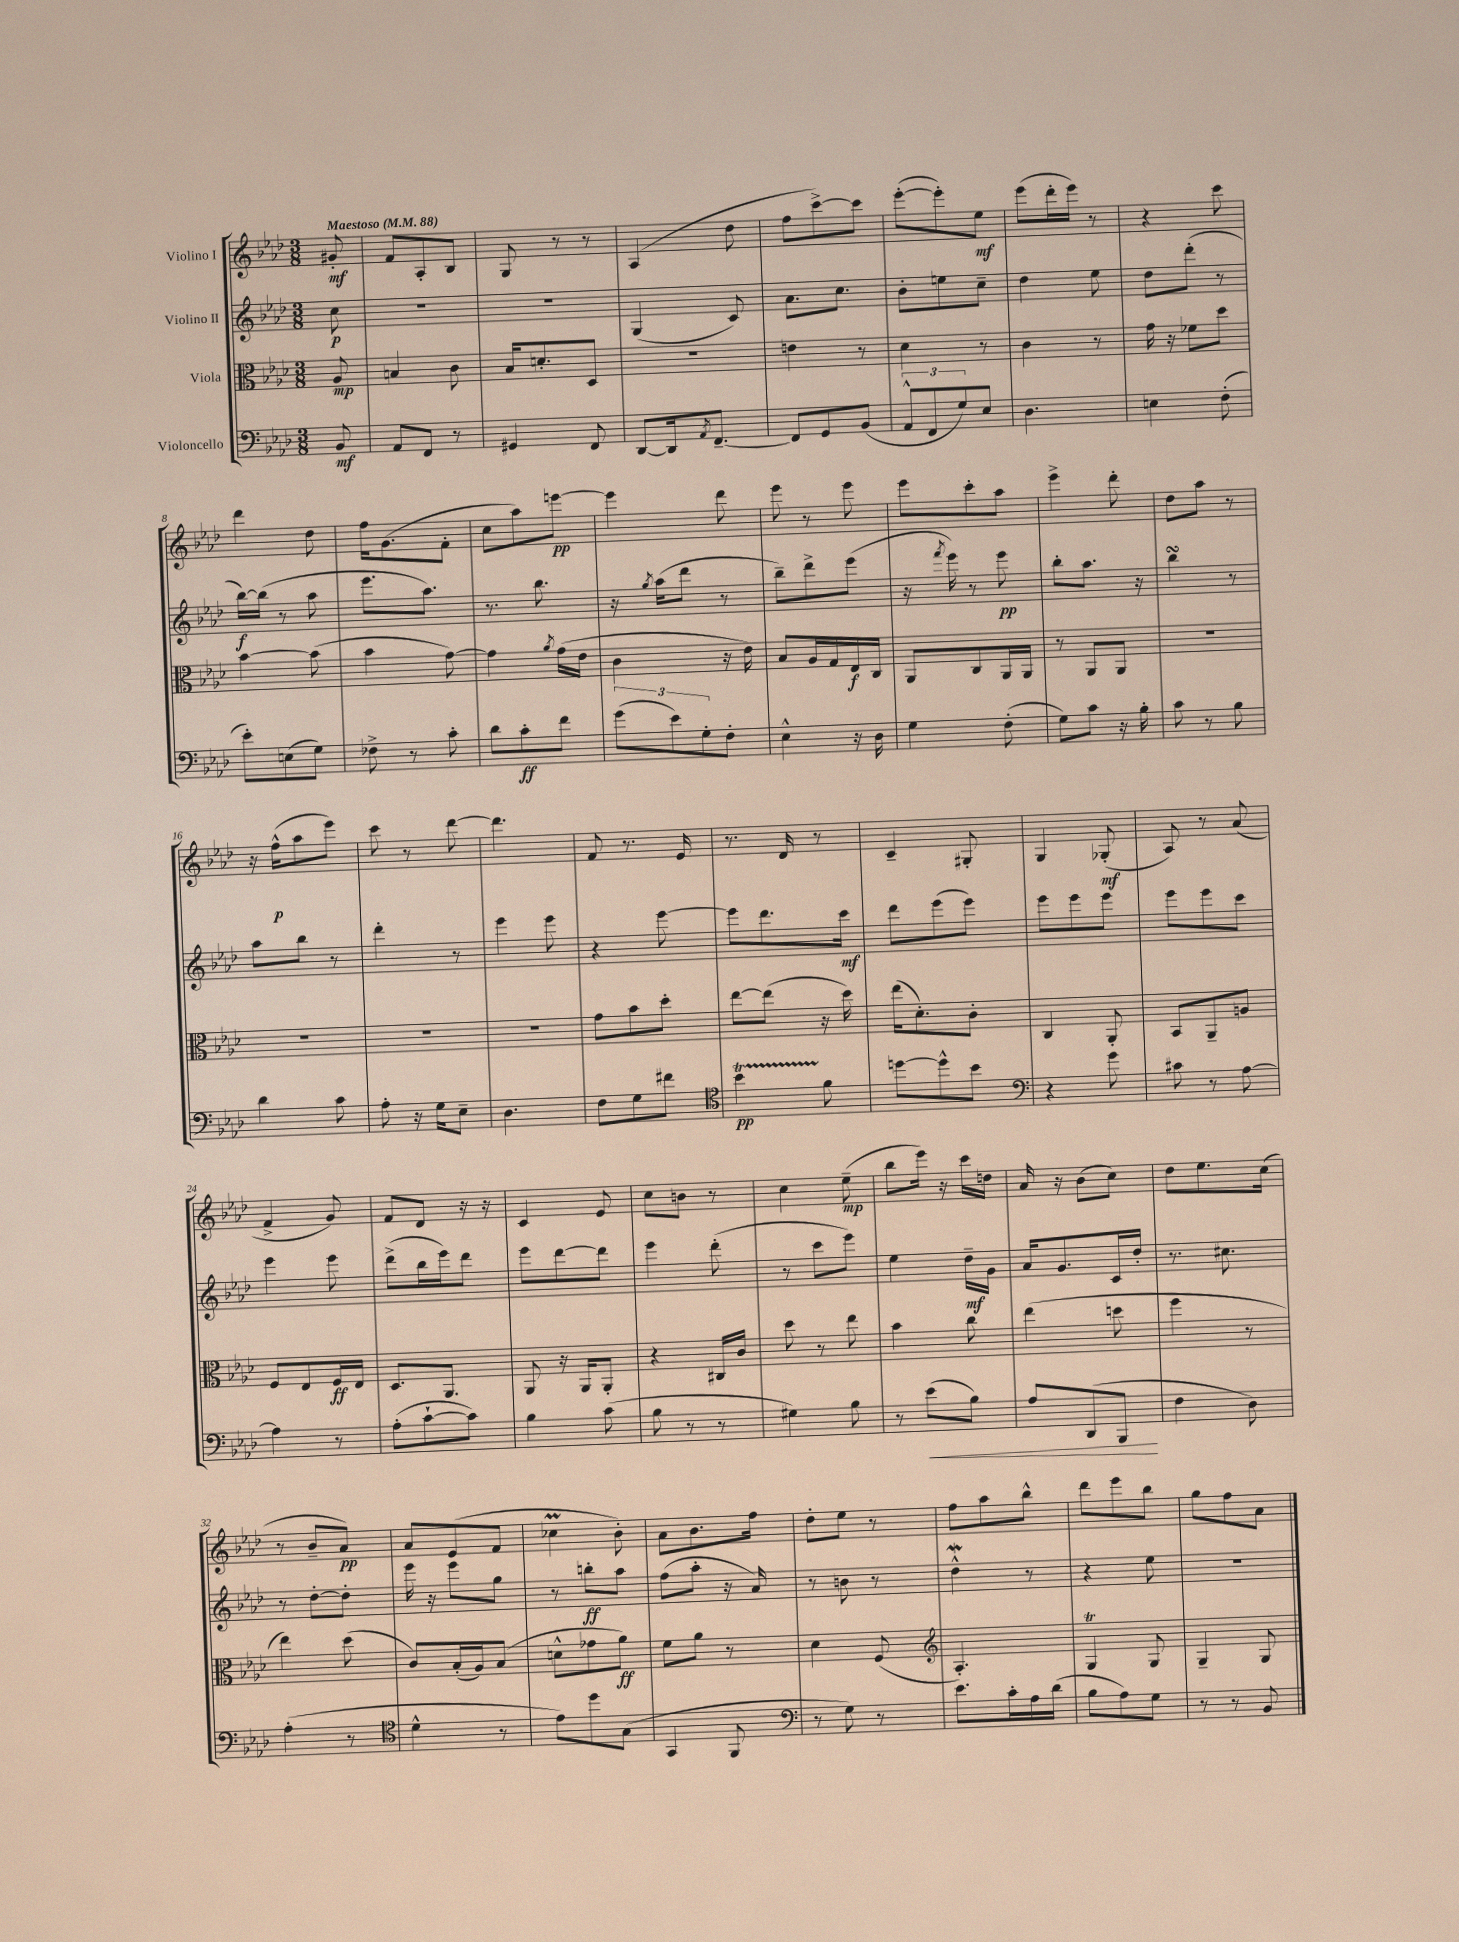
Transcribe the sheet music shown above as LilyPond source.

<<
\new StaffGroup <<
\new Staff = "s0" \with { instrumentName = "Violino I" } {
    \clef treble \key aes \major \numericTimeSignature \time 3/8 \partial 8 \tempo "Maestoso" 4 = 88
    gis'8-.\mf |
    f'8 aes8-. bes8 |
    g8 r8 r8 |
    aes4( des''8 |
    f''8 c'''8~->) c'''8 |
    ees'''8~-.( ees'''8-.) ees''8\mf |
    ees'''8( des'''16-. ees'''16) r8 |
    r4 c'''8 |
    des'''4 des''8 |
    f''16 g'8.( f'8-. |
    c''8 aes''8) e'''8~\pp |
    e'''4 des'''8 |
    ees'''8 r8 ees'''8 |
    ees'''8 c'''8-. aes''8 |
    ees'''4-> des'''8-. |
    des''8 aes''8 r8 |
    r16 f''16-^\p( aes''8 ees'''8) |
    c'''8 r8 des'''8~ |
    des'''4. |
    f'8 r8. ees'16 |
    r8. des'16 r8 |
    c'4-- gis8-. |
    g4 ges8-.\mf( |
    aes8) r8 aes'8( |
    f'4-> g'8) |
    f'8 des'8 r16 r16 |
    c'4 ees'8 |
    c''8 b'8 r8 |
    c''4 ees''8--\mp( |
    bes''8 ees'''16) r16 c'''16 d''16 |
    aes'16 r16 bes'8( c''8) |
    des''8 ees''8. c''16( |
    r8 bes'8-- aes'8\pp) |
    aes'8 ees'8( f'8 |
    ces''4\prall bes'8-.) |
    aes'8 bes'8. f''16 |
    des''8-. ees''8 r8 |
    f''8 aes''8 bes''8-^ |
    des'''8 ees'''8 bes''8 |
    g''8 f''8 aes'8 \bar "|." |
}
\new Staff = "s1" \with { instrumentName = "Violino II" } {
    \clef treble \key aes \major \numericTimeSignature \time 3/8 \partial 8
    c''8\p |
    R4. |
    R4. |
    g4( c'8) |
    aes'8. c''8. |
    bes'8-. e''8 c''8-- |
    des''4 ees''8 |
    des''8 des'''8-.( r8 |
    bes''16~\f) bes''16( r8 aes''8 |
    ees'''8. aes''8.) |
    r8. bes''8. |
    r16 \acciaccatura { g''8 } aes''16( des'''8 r8 |
    bes''8--) des'''8-> ees'''8( |
    r16 \acciaccatura { f'''8 } ees'''16) r8 ees'''8\pp |
    bes''8-. aes''8. r16 |
    bes''4\turn r8 |
    aes''8 bes''8 r8 |
    des'''4-. r8 |
    ees'''4 ees'''8 |
    r4 ees'''8~ |
    ees'''8 des'''8. c'''16\mf |
    des'''8 ees'''8( ees'''8) |
    ees'''8 ees'''8 ees'''8 |
    ees'''8 ees'''8 c'''8 |
    ees'''4 ees'''8 |
    des'''8->( bes''16 ees'''16) des'''8 |
    ees'''8 des'''8~ des'''8 |
    ees'''4 des'''8-.( |
    r8 c'''8 ees'''8) |
    ees''4 des''16--\mf g'16 |
    aes'16 g'8. c'16 des''16-. |
    r8. cis''8. |
    r8 des''8~-. des''8-. |
    ees'''16 r16 ees'''8 g''8 |
    r8 b''8-.\ff aes''8 |
    f''8( aes''8-. r16 aes'16) |
    r8 b'8 r8 |
    des''4-^\mordent r8 |
    r4 ees''8 |
    R4. \bar "|." |
}
\new Staff = "s2" \with { instrumentName = "Viola" } {
    \clef alto \key aes \major \numericTimeSignature \time 3/8 \partial 8
    aes8\mp |
    b4 c'8 |
    bes16 d'8.-. des8 |
    R4. |
    e'4 r8 |
    des'4 r8 |
    c'4 r8 |
    g'16 r16 fes'8 des''8 |
    bes'4~ bes'8( |
    bes'4 g'8~) |
    g'4 \acciaccatura { aes'8 } g'16( ees'16 |
    c'4 r16 ees'16) |
    bes8 aes16 g16 ees16\f c16 |
    aes,8 c8 aes,16 aes,16 |
    r8 aes,8 aes,8 |
    R4. |
    R4. |
    R4. |
    R4. |
    g'8 bes'8 des''8-. |
    ees''8~ ees''8( r16 des''16) |
    ees''16( des'8.-.) c'8-. |
    c4 aes,8-. |
    bes,8 aes,8-- a8 |
    f8 ees8 f16\ff ees16 |
    des8. aes,8. |
    aes,8 r16 aes,16 aes,8-. |
    r4 cis16 c'16 |
    des''8 r8 ees''8 |
    bes'4 c''8 |
    ees''4( d''8 |
    f''4 r8 |
    ees''4) des''8( |
    c'8) bes16-.( aes16) bes8( |
    d'8-^ ges'8 aes'8\ff) |
    f'8 aes'8 r8 |
    des'4 f8( |
    \clef treble aes4.-.) |
    g4\trill g8 |
    g4-- g8 \bar "|." |
}
\new Staff = "s3" \with { instrumentName = "Violoncello" } {
    \clef bass \key aes \major \numericTimeSignature \time 3/8 \partial 8
    bes,8\mf |
    aes,8 f,8 r8 |
    gis,4 f,8 |
    des,8~ des,16 \acciaccatura { aes,8 } f,8.~-- |
    f,8 g,8 bes,8( |
    \tuplet 3/2 { aes,8-^ f,8 g8) } ees8 |
    des4. |
    e4 f8-.( |
    ees'8-.) e8( g8) |
    fes8-> r8 c'8-. |
    des'8 c'8-.\ff f'8 |
    \tuplet 3/2 { g'8( ees'8) g8-. } f8-. |
    ees4-^ r16 des16 |
    g4 f8-.( |
    g8) c'8 r16 bes16-. |
    c'8 r8 bes8 |
    des'4 c'8 |
    aes8-. r16 g16 ees8-- |
    des4. |
    f8 g8 fis'8 |
    \clef tenor bes'4\startTrillSpan\pp f'8\stopTrillSpan |
    d''8~ d''8-^ bes'8 |
    \clef bass r4 g'8 |
    cis'8 r8 aes8~ |
    aes4 r8 |
    aes8-.( c'8~-! c'8) |
    bes4 c'8( |
    bes8 r8 r8 |
    gis4) bes8 |
    r8 ees'8\<( bes8) |
    aes8 des,8( bes,,8\! |
    f4 des8) |
    aes4-.( r8 |
    \clef tenor des'4-^ r8 |
    ees'8) des''8 g8( |
    g,4 f,8 |
    \clef bass r8 g8) r8 |
    ees'8. c'16-. aes16 des'16( |
    bes8 aes8) g8 |
    r8 r8 bes,8 \bar "|." |
}
>>
>>
